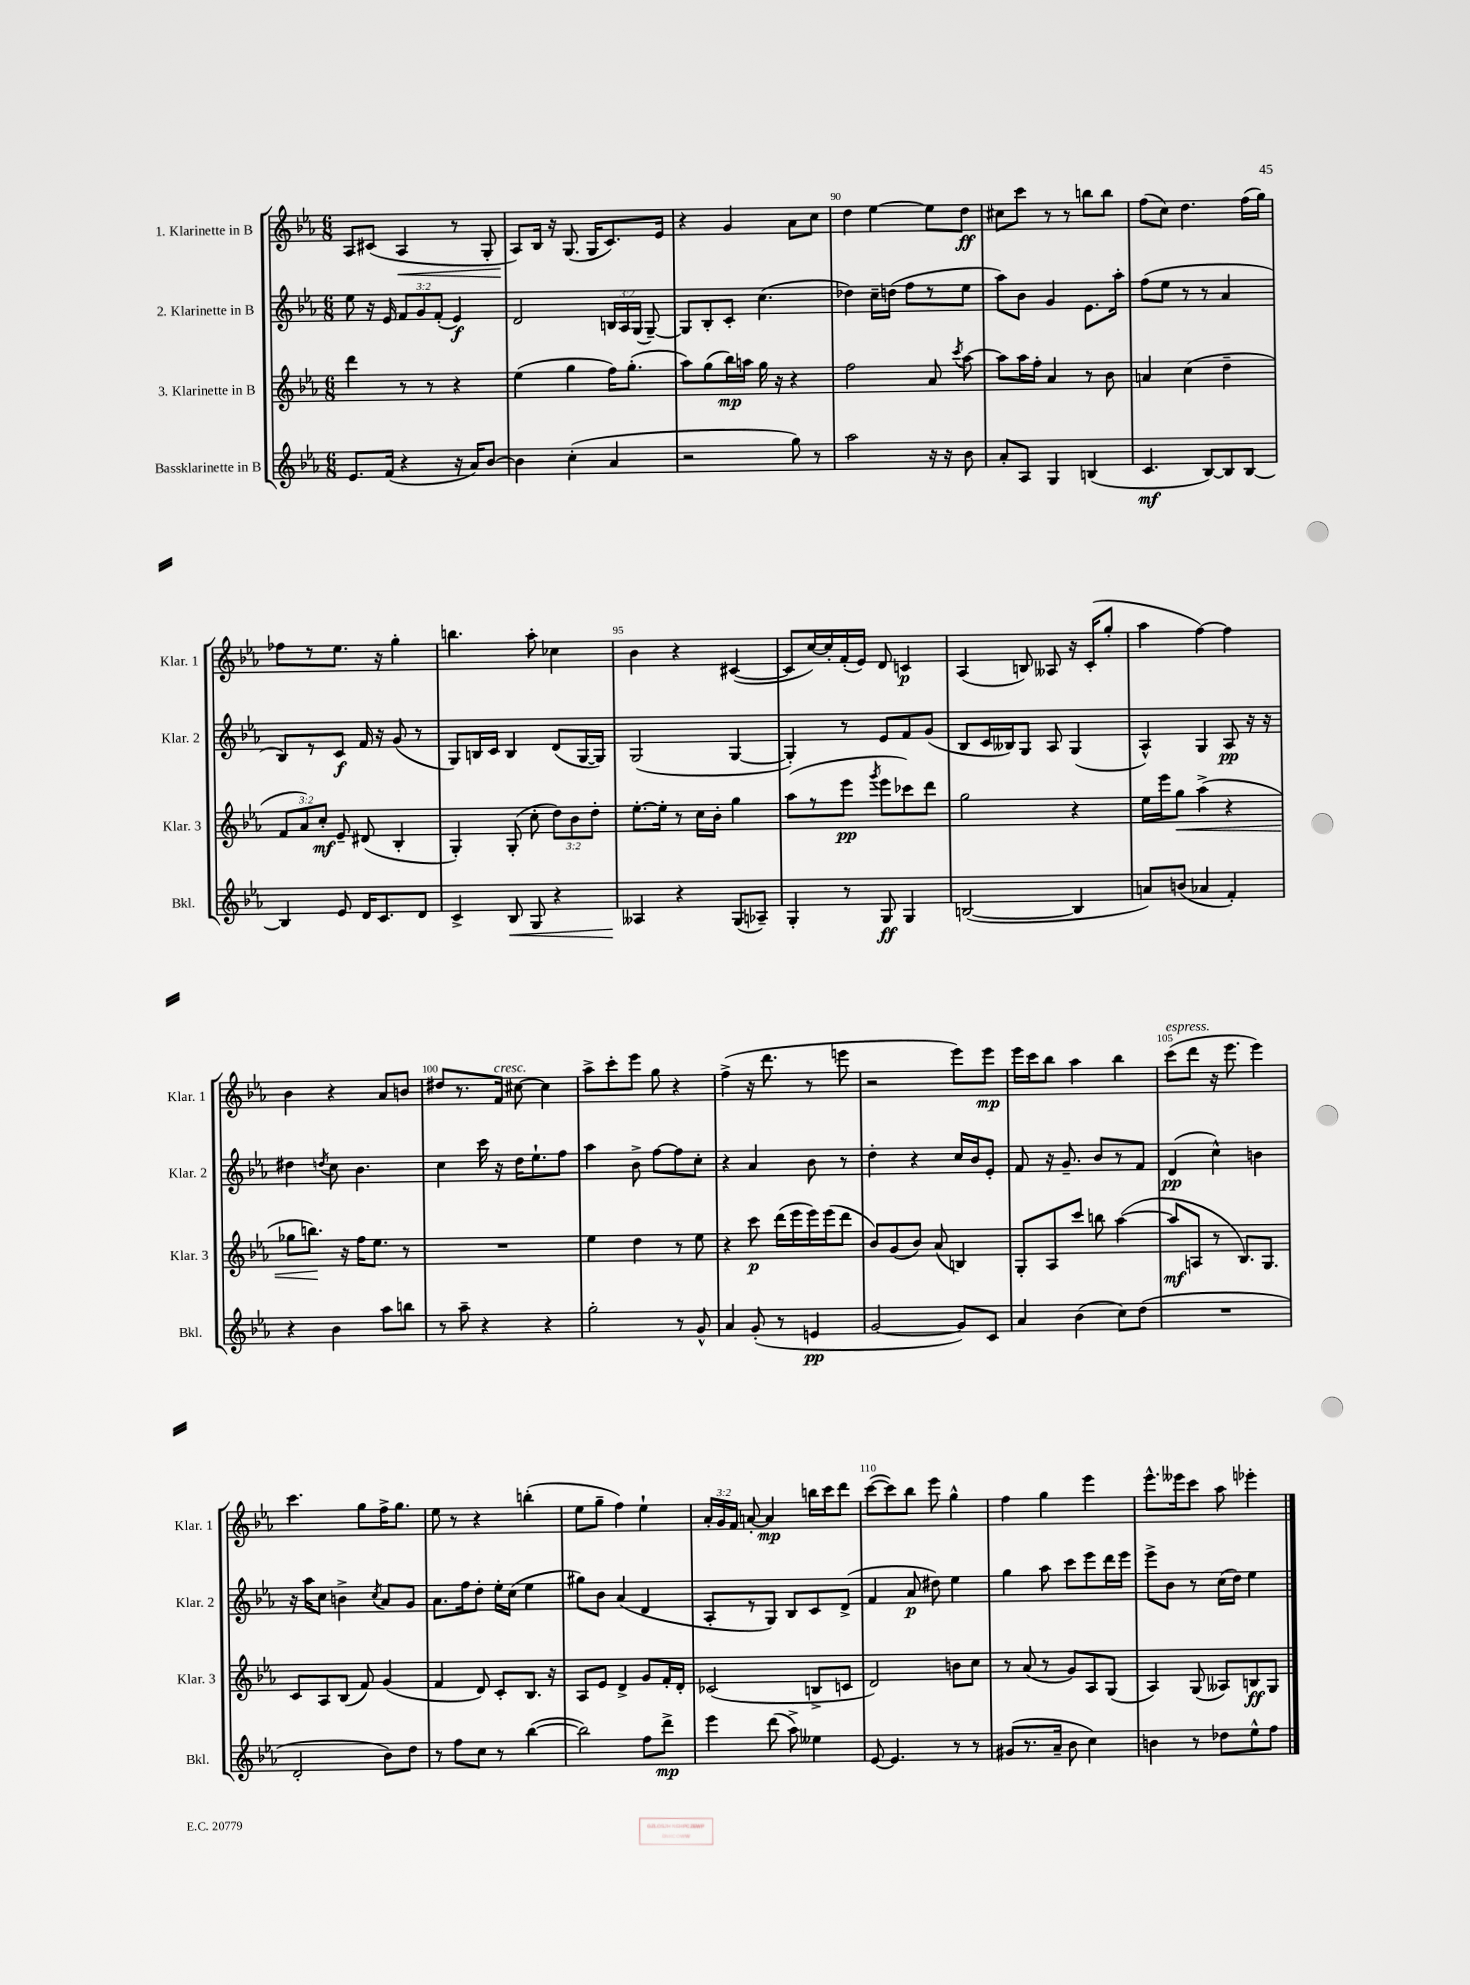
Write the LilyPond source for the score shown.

<<
\new StaffGroup <<
\new Staff = "s0" \with { instrumentName = "1. Klarinette in B" shortInstrumentName = "Klar. 1" } {
    \clef treble \key ees \major \numericTimeSignature \time 6/8 \override Staff.TupletNumber.text = #tuplet-number::calc-fraction-text
    \autoBeamOff aes8[ cis'8]( aes4\< r8 g8-. |
    aes8[\!) bes16] r16 g8.( g16[ c'8.) ees'16] |
    r4 g'4 aes'8[ c''8] |
    d''4 ees''4~ ees''8[ d''8]\ff |
    cis''8[ c'''8] r8 r8 b''8[ b''8] |
    f''8[( c''8]) d''4. f''16[( g''16]) |
    fes''8[ r8 ees''8.] r16 g''4-. |
    b''4. aes''8-. ces''4 |
    bes'4 r4 cis'4~( |
    cis'8[ c''16~) c''16-. f'16-.( ees'16]) d'8 c'4\p |
    aes4( b8) aeses8 r16 c'16[-.( g''8]-. |
    aes''4 f''4~) f''4 |
    bes'4 r4 aes'8[ b'8] |
    dis''8[ r8. f'16]^\markup { \italic "cresc." } cis''8~ cis''4 |
    aes''8[-> c'''8-. ees'''8] g''8 r4 |
    f''4->( r16 d'''8. r8 e'''8 |
    r2 ees'''8[) ees'''8]\mp |
    ees'''16[ c'''16 bes''8] aes''4 bes''4 |
    c'''8[^\markup { \italic "espress." }( d'''8] r16 ees'''8. ees'''4) |
    c'''4. g''8[ f''16-> g''8.] |
    ees''8 r8 r4 b''4-.( |
    ees''8[ g''8]-- f''4) ees''4-! |
    \tuplet 3/2 { aes'16[-. g'16 f'16] } a'8~-. a'4\mp b''16[ c'''16 d'''8] |
    c'''8[~( c'''8) bes''8] ees'''8 g''4-^ |
    f''4 g''4 ees'''4 |
    ees'''8.[-^ eeses'''16 c'''8] aes''8 ees'''4-. \bar "|." |
}
\new Staff = "s1" \with { instrumentName = "2. Klarinette in B" shortInstrumentName = "Klar. 2" } {
    \clef treble \key ees \major \numericTimeSignature \time 6/8 \override Staff.TupletNumber.text = #tuplet-number::calc-fraction-text
    \autoBeamOff ees''8 r16 ees'16 \tuplet 3/2 { f'8[ g'8 f'8]-.( } ees'4\f) |
    d'2 \tuplet 3/2 { b16[ aes16 g16]( } g8~--) |
    g8[ bes8-. c'8]-. c''4.( |
    des''4) c''16[-- d''16]( f''8[ r8 ees''8] |
    aes''8[) bes'8] g'4 ees'8.[ aes''16]-. |
    f''8[( ees''8] r8 r8 aes'4 |
    bes8[) r8 c'8]\f f'16 r16 g'8( r8 |
    g8[) b16 c'16] b4 d'8[( g16~ g16]) |
    g2( g4~ |
    g4-.) r8 ees'8[ f'8 g'8]( |
    bes8[ c'16 beses16) g8] aes8 g4( |
    aes4-^) g4 aes8\pp r16 r16 |
    dis''4 \acciaccatura { d''8 } c''8 bes'4. |
    c''4 c'''16 r16 d''16[ ees''8.-! f''8] |
    aes''4 bes'8-> f''8[~ f''8 c''8]-. |
    r4 aes'4 bes'8 r8 |
    d''4-. r4 c''16[ bes'16 ees'8]-. |
    f'8 r16 g'8.-- bes'8[ r8 f'8] |
    d'4\pp( c''4-^) b'4 |
    r16 aes''16[ c''8] b'4-> \acciaccatura { c''8 } aes'8[ g'8] |
    aes'8.[ f''16 d''8]-. ees''16[-. c''16]( ees''4 |
    gis''8[) bes'8] aes'4( d'4 |
    aes8[-. r8 g8]) bes8[ c'8 d'8]->( |
    f'4 aes'8\p dis''8) ees''4 |
    g''4 aes''8 c'''8[ ees'''8 d'''16 ees'''16] |
    ees'''8[-> bes'8] r8 c''16[( d''16]) ees''4 \bar "|." |
}
\new Staff = "s2" \with { instrumentName = "3. Klarinette in B" shortInstrumentName = "Klar. 3" } {
    \clef treble \key ees \major \numericTimeSignature \time 6/8 \override Staff.TupletNumber.text = #tuplet-number::calc-fraction-text
    \autoBeamOff d'''4 r8 r8 r4 |
    ees''4( g''4 f''16[) g''8.]-.( |
    aes''8[) g''8( bes''16\mp) a''16] g''16 r16 r4 |
    f''2 aes'8 \acciaccatura { c'''8 } aes''8~ |
    aes''8[ aes''16 f''16]-. aes'4 r8 bes'8 |
    a'4 c''4( d''4-- |
    \tuplet 3/2 { f'8[ aes'8) c''8]-.\mf } ees'8-- dis'8( bes4-. |
    g4-.) g8-.( c''8-. \tuplet 3/2 { d''8[) bes'8 d''8]-. } |
    ees''8.[~-. ees''16]-. r8 c''16[ bes'16]-. g''4 |
    aes''8[( r8 ees'''8]\pp \acciaccatura { g'''8 } ees'''8[ ces'''8) d'''8] |
    g''2 r4 |
    ees''16[ ees'''16 g''8]\< aes''4->( r4 |
    ges''8[ b''8.]\!) r16 f''16[ ees''8.] r8 |
    R2. |
    ees''4 d''4 r8 ees''8 |
    r4 c'''8\p d'''16[( ees'''16 ees'''16) ees'''16( d'''8] |
    bes'8[) g'8( bes'8]) aes'8( b4) |
    g8[-. aes8 c'''8] b''8 aes''4~( |
    aes''8[\mf a8] r8 bes8.[) g8.] |
    c'8[ aes8 bes8]( f'8) g'4( |
    f'4 d'8) c'8[-. bes8.] r16 |
    aes8[ ees'8] d'4-> g'8[ f'16-. d'16]-. |
    ces'2( b8[-> c'8] |
    d'2) b'8[ c''8] |
    r8 aes'8( r8 g'8[) aes8 g8]( |
    aes4) g8( aeses8[) b8\ff g8] \bar "|." |
}
\new Staff = "s3" \with { instrumentName = "Bassklarinette in B" shortInstrumentName = "Bkl." } {
    \clef treble \key ees \major \numericTimeSignature \time 6/8
    \autoBeamOff ees'8.[ f'16]( r4 r16 aes'16[) bes'8]~ |
    bes'4 c''4-.( aes'4 |
    r2 g''8) r8 |
    aes''2 r16 r16 bes'8 |
    aes'8[-. aes8] g4 b4( |
    c'4.\mf bes8[~) bes8 bes8]~ |
    bes4 ees'8 d'16[ c'8. d'8] |
    c'4-> bes8\< g8 r4 |
    aeses4\! r4 g8[( aes8]--) |
    g4-. r8 g8\ff g4 |
    b2~( b4 |
    a'8[) b'8]( aes'4 f'4-.) |
    r4 bes'4 aes''8[ b''8] |
    r8 aes''8-- r4 r4 |
    g''2-. r8 g'8-^ |
    aes'4 g'8-.( r8 e'4\pp |
    g'2~ g'8[) c'8] |
    aes'4 bes'4( c''8[) d''8]( |
    R2. |
    d'2-. bes'8[) d''8] |
    r8 f''8[ c''8] r8 bes''4~( |
    bes''2) f''8[ d'''8]->\mp |
    ees'''4 d'''8( aes''8->) eeses''4 |
    ees'8~ ees'4. r8 r8 |
    gis'8[( r8. aes'16]-- bes'8 c''4) |
    b'4 r8 des''8[ ees''8-^ f''8] \bar "|." |
}
>>
>>
\layout { \context { \Score currentBarNumber = #87 \override BarNumber.break-visibility = ##(#f #t #t) barNumberVisibility = #(every-nth-bar-number-visible 5) } }
